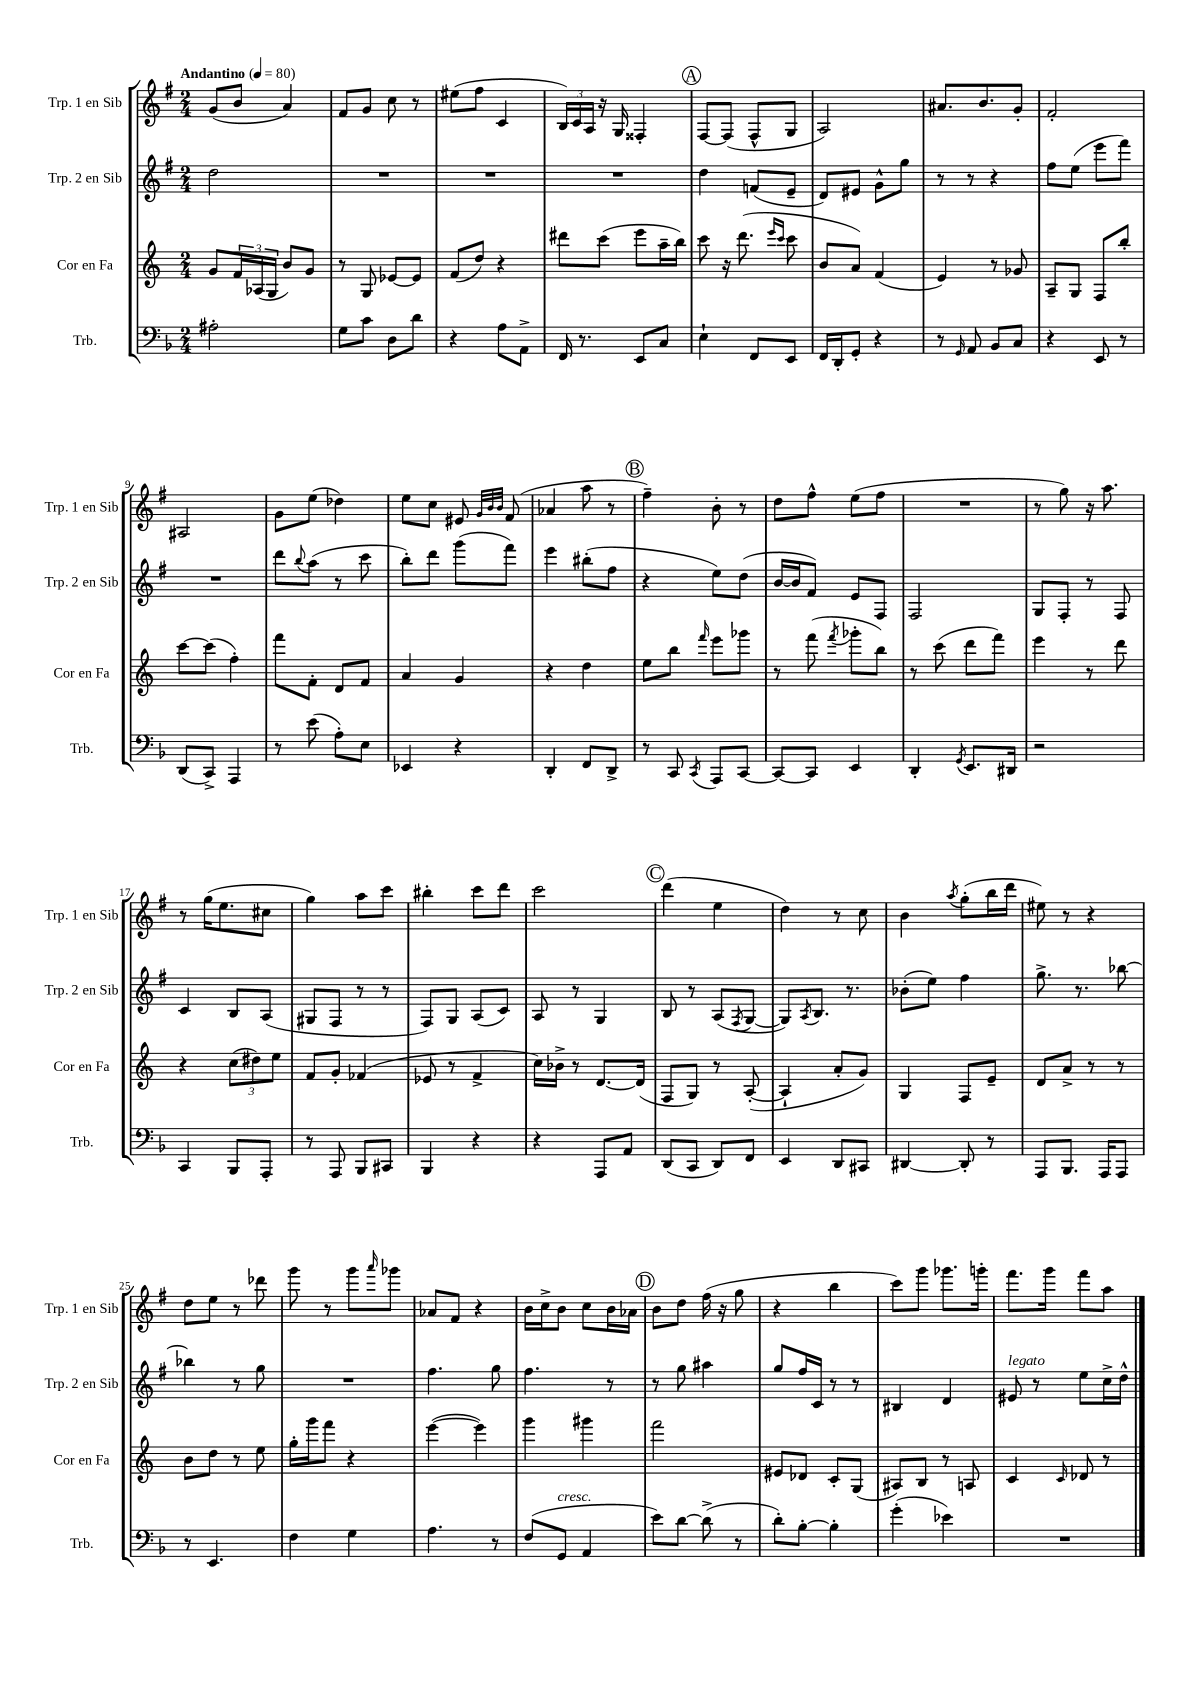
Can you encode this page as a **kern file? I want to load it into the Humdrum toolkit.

**kern	**kern	**kern	**kern
*staff4	*staff3	*staff2	*staff1
*clefF4	*clefG2	*clefG2	*clefG2
*k[b-]	*k[]	*k[f#]	*k[f#]
*M2/4	*M2/4	*M2/4	*M2/4
*MM80	*MM80	*MM80	*MM80
2A#'	8g	2dd	(8g
.	24f	.	8b
.	(24A-	.	.
.	24G	.	.
.	8b)	.	4a)
.	8g	.	.
=	=	=	=
8G	8r	2r	8f#
8c	8G	.	8g
8D	[8e-	.	8cc
8d	8e-]	.	8r
=	=	=	=
4r	(8f	2r	(8ee#
.	8dd)	.	8ff#
8A	4r	.	4c
8AA^	.	.	.
=	=	=	=
16FF	8ddd#	2r	24B)
.	.	.	24c
8.r	.	.	.
.	.	.	24A
.	(8ccc	.	16r
.	.	.	16G
8EE	8eee	.	4F##'
8C	16aa~	.	.
.	16bb)	.	.
=	=	=	=
4E`	8ccc	4dd	[8F#
.	16r	.	(8F#]
.	(8.ddd	.	.
8FF	.	(8f	8F#^^
.	16qqeee	.	.
.	16qqccc	.	.
8EE	8ccc	8e~	8G
=	=	=	=
16FF	8b	8d)	2A)
16DD'	.	.	.
8GG'	8a)	8e#	.
4r	(4f	8g^^	.
.	.	8gg	.
=	=	=	=
8r	4e)	8r	8.a#
16qqGG	.	.	.
8AA	.	8r	.
.	.	.	8.b
8BB-	8r	4r	.
8C	8g-	.	8g'
=	=	=	=
4r	8A~	8ff#	2f#'
.	8G	(8ee	.
8EE	8F	8eee	.
8r	8bb'	8fff#)	.
=	=	=	=
(8DD	[8ccc	2r	2A#
8CC^)	(8ccc]	.	.
4AAA	4ff')	.	.
=	=	=	=
8r	8fff	8ddd	8g
.	.	8qqbb	.
(8e	8f'	(8aa	(8ee
8A')	8d	8r	4dd-)
8E	8f	8ccc	.
=	=	=	=
4EE-	4a	8bb')	8ee
.	.	8ddd	8cc
4r	4g	(8ggg	8e#
.	.	.	32qqg
.	.	.	32qqb
.	.	.	32qqb
.	.	8fff#)	(8f#
=	=	=	=
4DD'	4r	4eee	4a-
8FF	4dd	(8bb#'	8aa
8DD^	.	8ff#	8r
=	=	=	=
8r	8ee	4r	4ff#~)
8CC	8bb	.	.
8qCC	16qqfff	.	.
8AAA	8eee	8ee)	8b'
[8CC	8ggg-	(8dd	8r
=	=	=	=
8CC_	8r	[16b	8dd
.	.	16b]	.
8CC]	(8fff	8f#)	8ff#^^
.	8qfff	.	.
4EE	8ggg-'	8e	(8ee
.	8bb)	8F#	8ff#
=	=	=	=
4DD'	8r	2F#	2r
.	(8ccc	.	.
8qGG	.	.	.
8.EE	8ddd	.	.
.	8fff)	.	.
16DD#	.	.	.
=	=	=	=
2r	4eee	8G	8r
.	.	8F#'	8gg)
.	8r	8r	16r
.	.	.	8.aa
.	8ddd	8F#	.
=	=	=	=
4CC	4r	4c	8r
.	.	.	(16gg
.	.	.	8.ee
8BBB-	(12cc	8B	.
.	12dd#)	.	.
8AAA'	.	(8A	8cc#
.	12ee	.	.
=	=	=	=
8r	8f	8G#	4gg)
8AAA	8g'	8F#	.
8BBB-	(4f-	8r	8aa
8CC#	.	8r	8ccc
=	=	=	=
4BBB-	8e-	8F#)	4bb#'
.	8r	8G	.
4r	4f^	(8A	8ccc
.	.	8c)	8ddd
=	=	=	=
4r	16cc)	8A	2ccc
.	16b-^	.	.
.	8r	8r	.
8AAA	[8.d	4G	.
8AA	.	.	.
.	(16d]	.	.
=	=	=	=
(8DD	8F	8B	(4ddd
8CC	8G)	8r	.
8DD)	8r	(8A	4ee
.	.	8qF#	.
8FF	([8A'	[8G	.
=	=	=	=
4EE	4A`]	8G])	4dd)
.	.	8qA	.
.	.	8.B	.
8DD	8a'	.	8r
.	.	8.r	.
8CC#	8g)	.	8cc
=	=	=	=
[4DD#	4G	(8b-'	4b
.	.	8ee)	.
.	.	.	8qaa
8DD#']	8F	4ff#	(8gg'
8r	8e~	.	16bb
.	.	.	16ddd
=	=	=	=
8AAA	8d	8.gg^	8ee#)
8.BBB-	8a^	.	8r
.	.	8.r	.
.	8r	.	4r
16AAA	.	.	.
8AAA	8r	[8bb-	.
=	=	=	=
8r	8b	4bb-]	8dd
4.EE	8dd	.	8ee
.	8r	8r	8r
.	8ee	8gg	8ddd-
=	=	=	=
4F	16gg'	2r	8ggg
.	16ggg	.	.
.	8fff	.	8r
4G	4r	.	8ggg
.	.	.	16qqaaa
.	.	.	8ggg-
=	=	=	=
4.A	([4eee	4.ff#	8a-
.	.	.	8f#
.	4eee])	.	4r
8r	.	8gg	.
=	=	=	=
(8F	4ggg	4.ff#	16b
.	.	.	16cc^
8GG	.	.	8b
4AA	4ggg#	.	8cc
.	.	8r	16b
.	.	.	16a-
=	=	=	=
8e)	2fff	8r	8b
[8d	.	8gg	8dd
(8d^]	.	4aa#	(16ff#
.	.	.	16r
8r	.	.	8gg
=	=	=	=
8d')	8e#	8gg	4r
[8B-'	8d-	16ff#	.
.	.	16c	.
4B-']	8c'	8r	4bb
.	(8G	8r	.
=	=	=	=
(4g'	8A#)	4B#	8ccc)
.	8B	.	8ggg
4e-)	8r	4d	8.ggg-
.	8A	.	.
.	.	.	16ggg'
=	=	=	=
2r	4c	8e#	8.fff#
.	.	8r	.
.	.	.	16ggg
.	16qqc	.	.
.	8d-	8ee	8fff#
.	8r	16cc^	8aa
.	.	16dd^^	.
==	==	==	==
*-	*-	*-	*-
